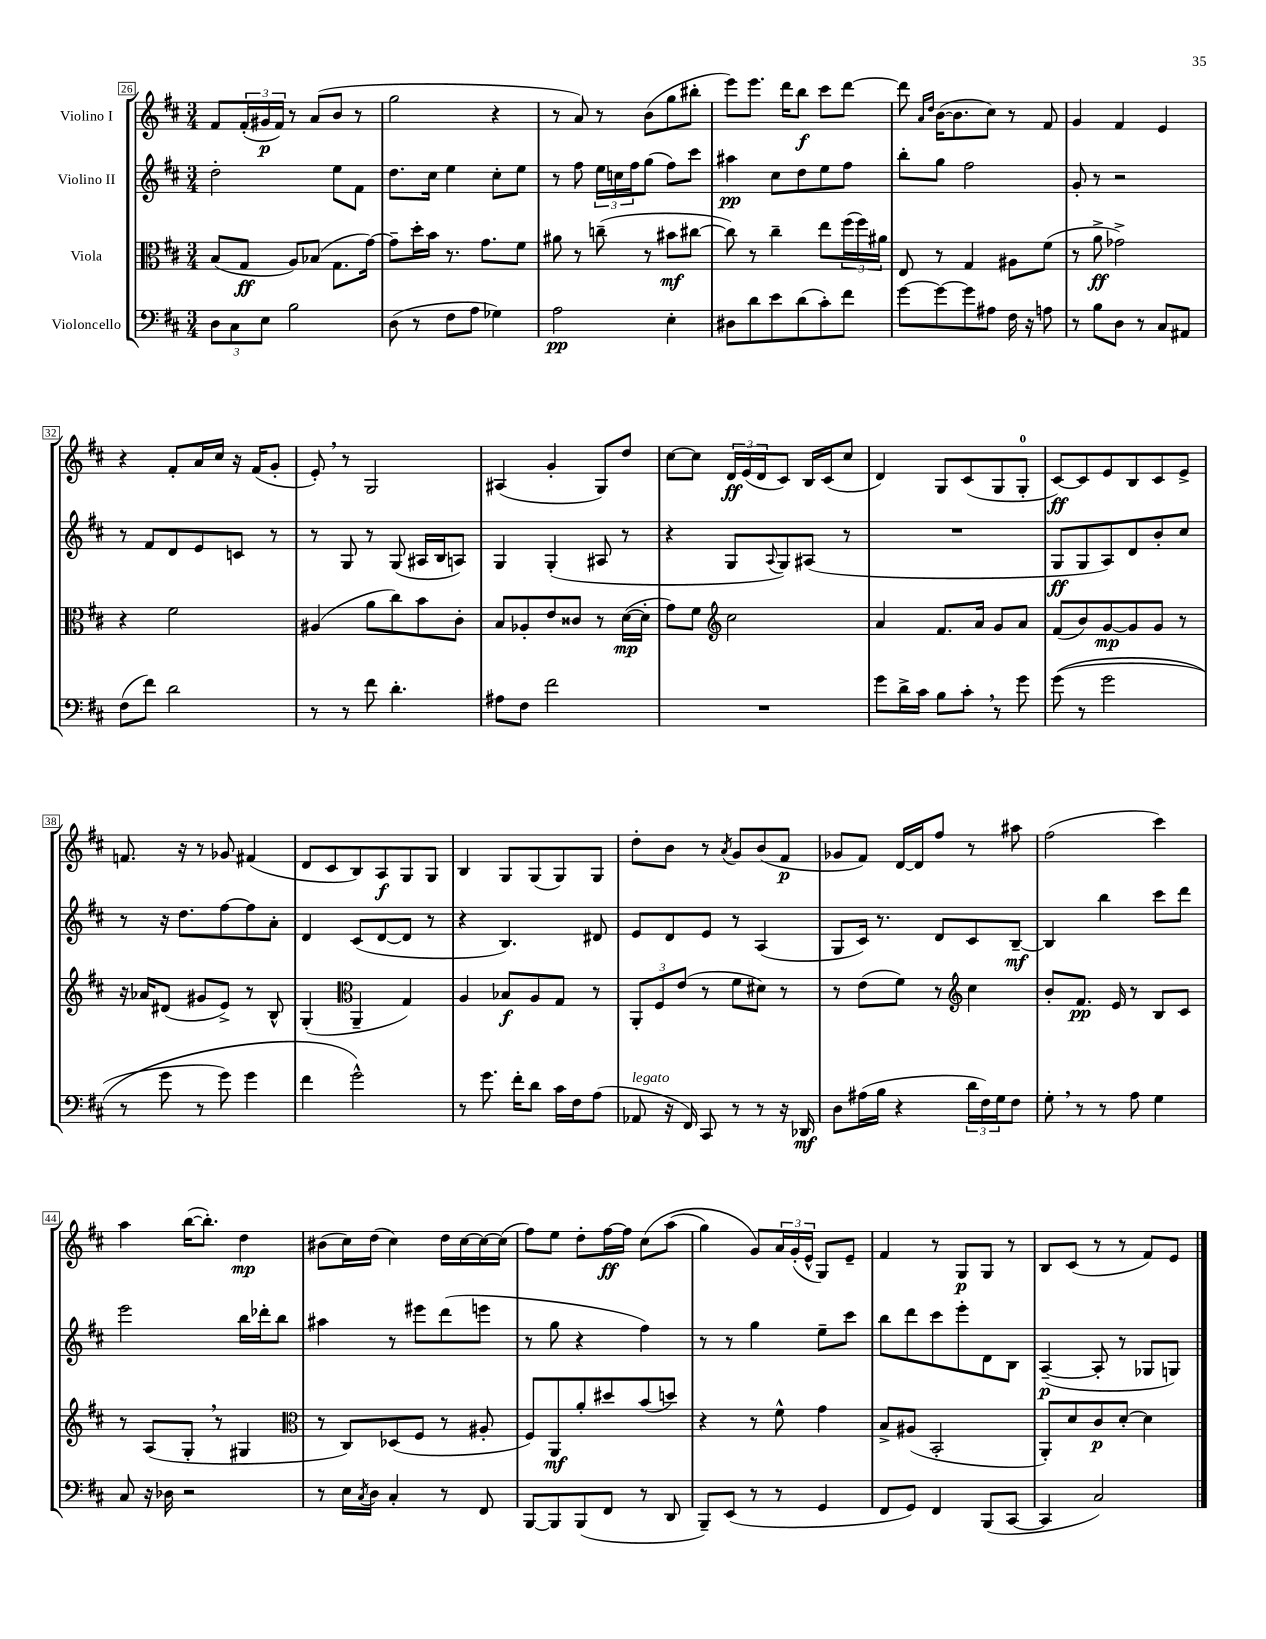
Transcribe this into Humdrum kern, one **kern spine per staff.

**kern	**kern	**kern	**kern
*staff4	*staff3	*staff2	*staff1
*clefF4	*clefC3	*clefG2	*clefG2
*k[f#c#]	*k[f#c#]	*k[f#c#]	*k[f#c#]
*M3/4	*M3/4	*M3/4	*M3/4
12D\L	(8B/L	2dd'\	8f#/L
12C#\	.	.	.
.	8G/J	.	(24f#'/L
12E\J	.	.	24g#/
.	.	.	24f#/JJ)
2B\	8A/L)	.	8r
.	(8B-/J	.	(8a/L
.	8.G\L	8ee\L	8b/J
.	.	8f#\J	8r
.	[16g\Jk)	.	.
=	=	=	=
(8D\	8g~\]L	8.dd\L	2gg\
8r	16dd'\L	.	.
.	16b\JJ	16cc#\Jk	.
8F#\L	8.r	4ee\	.
8A\J	.	.	.
.	8.g\L	.	.
4G-\)	.	8cc#'\L	4r
.	8f#\J	8ee\J	.
=	=	=	=
2A\	8a#\	8r	8r
.	8r	8ff#\	8a/)
.	(8cc~\	24ee\LL	8r
.	.	24cc\	.
.	.	24ff#\J	.
.	8r	(8gg\J	(8b\L
4E'\	8b#\L	8ff#\L)	8gg\
.	[8cc#\J	8ccc#\J	8bb#'\J
=	=	=	=
8D#\L	8cc#\])	4aa#\	8eee\L)
8d\	8r	.	8.eee\J
8e\	4cc#~\	8cc#\L	.
.	.	.	16ddd\LK
(8d\	.	8dd\	8bb\J
8c#'\)	8ee\L	8ee\	8ccc#\L
8f#\J	(24ff#\L	8ff#\J	[8ddd\J
.	24ff#\)	.	.
.	24a#\JJ	.	.
=	=	=	=
[8g\L	8E/	8bb'\L	8ddd\]
.	.	.	16qqa/LL
.	.	.	16qqdd/JJ
8g\_	8r	8gg\J	([16b\LK
.	.	.	8.b\]
8g\]	4G/	2ff#\	.
8A#\J	.	.	8cc#\J)
16F#\	8A#\L	.	8r
16r	.	.	.
8A\	(8f#\J	.	8f#/
=	=	=	=
8r	8r	8g'/	4g/
8B\L	8a^\	8r	.
8D\J	2g-^\)	2r	4f#/
8r	.	.	.
8C#/L	.	.	4e/
8AA#/J	.	.	.
=	=	=	=
(8F#\L	4r	8r	4r
8f#\J)	.	8f#/L	.
2d\	2f#\	8d/	8f#'/L
.	.	8e/	16a/L
.	.	.	16cc#/JJ
.	.	8c/J	16r
.	.	.	(16f#/LK
.	.	8r	8g'/J
=	=	=	=
8r	(4A#/	8r	8e'/)
8r	.	8G/	8r
8f#\	8a\L	8r	2G/
4.d'\	8cc#\)	(8G/	.
.	8b\	16A#/LL	.
.	.	16B/J	.
.	8c#'\J	8A/J)	.
=	=	=	=
8A#\L	8B/L	4G/	(4A#/
8F#\J	8A-'/	.	.
2f#\	8e/	(4G'/	4g'/
.	8c##/J	.	.
.	8r	8A#/	8G/L)
.	([16d\LL	8r	8dd/J
.	16d'\]JJ	.	.
=	=	=	=
2.r	8g\L)	4r	[8cc#\L
.	8f#\J	.	8cc#\]J
*	*clefG2	*	*
.	2cc#\	8G/L	24d/LL
.	.	.	(24e/
.	.	.	24d/J
.	.	8qqA/	.
.	.	8G/)	8c#/J)
.	.	(8A#/J	16B/LL
.	.	.	(16c#/J
.	.	8r	8cc#/J
=	=	=	=
8g\L	4a/	2.r	4d/)
16d^\L	.	.	.
16c#\JJ	.	.	.
8B\L	8.f#/L	.	8G/L
8c#'\J	.	.	(8c#/
.	16a/Jk	.	.
8r	8g/L	.	8G/
8g\	8a/J	.	8G'/J
=	=	=	=
&((8g\	(8f#/L	8G/L	[8c#/L)
8r	8b/)	8G/	8c#/]
2g\	[8g/	8A/)	8e/
.	8g/]	8d/	8B/
.	8g/J	8b'/	8c#/
.	8r	8cc#/J	8e^/J
=	=	=	=
8r	16r	8r	8.f/
.	16a-/LK	.	.
8g\	(8d#/J	16r	.
.	.	8.dd\L	16r
8r	8g#/L	.	8r
8g\)	8e^/J)	[8ff#\	8g-/
4g\	8r	8ff#\]	(4f#/
.	8B^^/	8a'\J	.
=	=	=	=
4f#\	(4G'/	4d/	8d/L
.	.	.	8c#/
*	*clefC3	*	*
2g^^\&)	4AA~/	(8c#/L	8B/)
.	.	[8d/	8A/
.	4G/)	8d/]J	8G/
.	.	8r	8G/J
=	=	=	=
8r	4A/	4r	4B/
8.g\	.	.	.
.	8B-/L	4.B/)	8G/L
16f#'\LK	.	.	.
8d\J	8A/	.	(8G/
16c#\LL	8G/J	.	8G/)
16F#\J	.	.	.
(8A\J	8r	8d#/	8G/J
=	=	=	=
8AA-/	12AA'/L	8e/L	8dd'\L
.	12F#/	.	.
16r	.	8d/	8b\J
.	(12e/J	.	.
16FF#/)	.	.	.
8CC#/	8r	8e/J	8r
.	.	.	8qa/
8r	8f#\L	8r	8g/L
8r	8d#\J)	(4A/	(8b/
16r	8r	.	8f#/J
16DD-/	.	.	.
=	=	=	=
8D\L	8r	8G/L	8g-/L
(16A#\L	(8e\L	16c#/Jk)	8f#/J)
16B\JJ	.	8.r	.
4r	8f#\J)	.	[16d/LL
.	.	.	16d/]J
.	8r	8d/L	8ff#/J
*	*clefG2	*	*
24d\LL	4cc#\	8c#/	8r
24F#\)	.	.	.
24G\J	.	.	.
8F#\J	.	[8B~/J	8aa#\
=	=	=	=
8G'\	8b'/L	4B/]	(2ff#\
8r	8.f#/J	.	.
8r	.	4bb\	.
.	16e/	.	.
8A\	8r	.	.
4G\	8B/L	8ccc#\L	4ccc#\)
.	8c#/J	8ddd\J	.
=	=	=	=
8C#/	8r	2eee\	4aa\
16r	(8A/L	.	.
16D-\	.	.	.
2r	8G'/J	.	([16bb\LK
.	.	.	8.bb'\]J)
.	8r	.	.
.	4G#/	16bb\LL	4dd\
.	.	16ddd-'\J	.
.	.	8bb\J	.
=	=	=	=
*	*clefC3	*	*
8r	8r	4aa#\	(8b#\L
16E\LL	8C#/L)	.	16cc#\L)
8qC#/	.	.	.
16D\JJ	.	.	(16dd\JJ
4C#'/	(8D-/	8r	4cc#\)
.	8F#/J	8eee#\L	.
8r	8r	(8ddd\	16dd\LL
.	.	.	[16cc#\
8FF#/	8A#'/	8eee\J	16cc#\_
.	.	.	(16cc#\]JJ
=	=	=	=
[8BBB/L	8F#/L)	8r	8ff#\L)
8BBB/]	8AA/	8gg\	8ee\J
(8BBB/	8a'/	4r	8dd'\L
8FF#/J	8dd#/	.	[16ff#\L
.	.	.	16ff#\]JJ
8r	(8b/	4ff#\)	&(8cc#\L
8DD/	8dd/J)	.	(8aa\J
=	=	=	=
8BBB~/L)	4r	8r	4gg\)
(8EE/J	.	8r	.
8r	8r	4gg\	8g/L&)
8r	8f#^^\	.	24a/L
.	.	.	(24g'/
.	.	.	24e^^/JJ
4GG/	4g\	8ee~\L	8G/L)
.	.	8ccc#\J	8e~/J
=	=	=	=
8FF#/L	8B^/L	8bb\L	4f#/
8GG/J)	(8A#/J	8ddd\	.
4FF#/	2BB'/	8ccc#\	8r
.	.	8eee'\	8G/L
(8BBB/L	.	8d\	8G/J
[8CC#/J	.	8B\J	8r
=	=	=	=
4CC#/]	8AA'/L)	([4A~/	8B/L
.	8d/	.	(8c#/J
2C#/)	8c#/	8A'/]	8r
.	[8d'/J	8r	8r
.	4d\]	8G-/L	8f#/L)
.	.	8G/J)	8e/J
==	==	==	==
*-	*-	*-	*-
